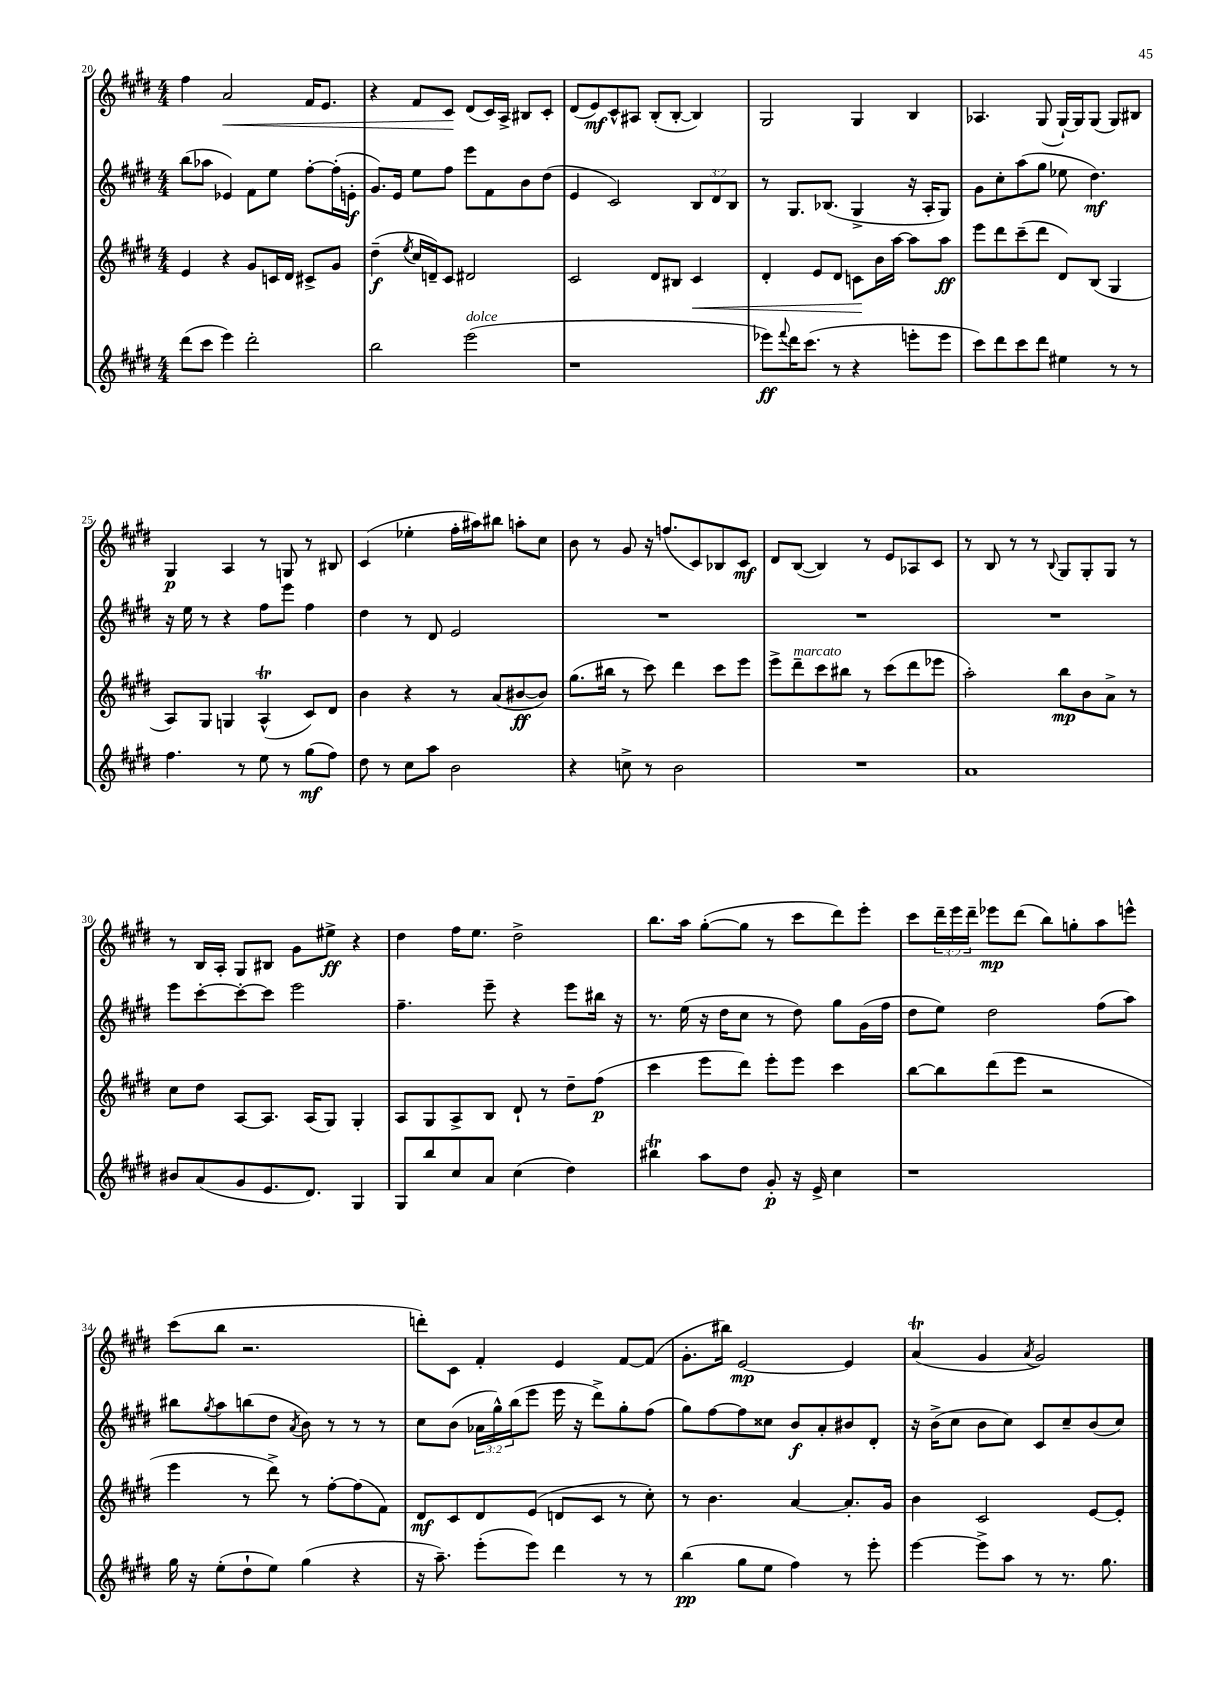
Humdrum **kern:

**kern	**dynam	**kern	**dynam	**kern	**dynam	**kern	**dynam
*part4	*part4	*part3	*part3	*part2	*part2	*part1	*part1
*staff4	*staff4	*staff3	*staff3	*staff2	*staff2	*staff1	*staff1
*clefG2	*	*clefG2	*	*clefG2	*	*clefG2	*
*k[f#c#g#d#]	*	*k[f#c#g#d#]	*	*k[f#c#g#d#]	*	*k[f#c#g#d#]	*
*M4/4	*	*M4/4	*	*M4/4	*	*M4/4	*
=20	=20	=20	=20	=20	=20	=20	=20
(8ddd#\L	.	4e/	.	(8bb\L	.	4ff#\	.
8ccc#\J	.	.	.	8aa-X\J	.	.	.
!	!	!	!	!	!	!	!LO:HP:b
4eee\)	.	4r	.	4e-X/)	.	2a/	<
2ddd#'\	.	8g#/L	.	8f#\L	.	.	.
.	.	16cn/L	.	8ee\J	.	.	.
.	.	16d#/JJ	.	.	.	.	.
.	.	8c#X^/L	.	[8ff#'\L	.	16f#/KL	.
.	.	.	.	.	.	8.e/J	.
.	.	8g#/J	.	(16ff#'\L]	.	.	.
.	.	.	.	16en'\JJ	f	.	.
=21	=21	=21	=21	=21	=21	=21	=21
2bb\	.	(4dd#~\	f	8.g#/L)	.	4r	.
.	.	.	.	16e/Jk	.	.	.
.	.	8qee/	.	.	.	.	.
.	.	16cc#/LL	.	8ee\L	.	8f#/L	.
.	.	16dn~/J)	.	.	.	.	.
.	.	8c#/J	.	8ff#\J	.	8c#/J	.
!LO:TX:a:i:t=dolce	!	!	!	!	!	!	!
(2eee\	.	2d#X/	.	8eee\L	.	(8d#/L	[
.	.	.	.	8f#\	.	16c#/L)	.
.	.	.	.	.	.	16A^/JJ	.
.	.	.	.	8b\	.	8B#X/L	.
.	.	.	.	(8dd#\J	.	8c#'/J	.
=22	=22	=22	=22	=22	=22	=22	=22
1r	.	2c#/	.	4e/	.	(8d#/L	.
.	.	.	.	.	.	8e/)	mf
.	.	.	.	2c#/)	.	8c#^^/	.
.	.	.	.	.	.	8A#X/J	.
.	.	8d#/L	.	.	.	(8B'/L	.
.	.	8B#X/J	.	.	.	[8B'/J	.
!	!	!	!LO:HP:b	!	!	!	!
.	.	4c#/	<	12B/L	.	4B/])	.
.	.	.	.	12d#/	.	.	.
.	.	.	.	12B/J	.	.	.
=23	=23	=23	=23	=23	=23	=23	=23
8eee-X\L)	ff	4d#'/	.	8r	.	2G#/	.
8qqfff#/	.	.	.	.	.	.	.
16ddd#\K	.	.	.	8.G#/L	.	.	.
(8.ccc#\J	.	.	.	.	.	.	.
.	.	8e/L	.	.	.	.	.
.	.	.	.	(8.B-X/J	.	.	.
8r	.	8d#/J	.	.	.	.	.
4r	.	8cn\L	.	4G#^/	.	4G#/	.
.	.	16b\L	[	.	.	.	.
.	.	[16aa\JJ	.	.	.	.	.
8eeen'\L	.	8aa\L]	.	16r	.	4B/	.
.	.	.	.	16A'/KL	.	.	.
8eee\J	.	8aa\J	ff	8G#/J)	.	.	.
=24	=24	=24	=24	=24	=24	=24	=24
8ccc#\L)	.	8eee\L	.	8g#\L	.	4.A-X/	.
8ddd#\	.	8ddd#\	.	8cc#'\	.	.	.
8ccc#\	.	(8ccc#~\	.	(8aa\	.	.	.
8ddd#\J	.	8ddd#\J	.	8gg#\J	.	(8G#/	.
4ee#X\	.	8d#/L)	.	8ee-X\	.	[16G#`/LL)	.
.	.	.	.	.	.	16G#/J]	.
.	.	(8B/J	.	4.dd#\)	mf	(8G#/J	.
8r	.	4G#/	.	.	.	8G#/L)	.
8r	.	.	.	.	.	8B#X/J	.
!!LO:LB:g=z
=25	=25	=25	=25	=25	=25	=25	=25
4.ff#\	.	8A/L)	.	16r	.	4G#/	p
.	.	.	.	16ee\	.	.	.
.	.	8G#/J	.	8r	.	.	.
.	.	4Gn/	.	4r	.	4A/	.
8r	.	.	.	.	.	.	.
8ee\	.	(4AT^^/	.	8ff#\L	.	8r	.
8r	.	.	.	8eee\J	.	8Gn/	.
(8gg#\L	mf	8c#/L)	.	4ff#\	.	8r	.
8ff#\J)	.	8d#/J	.	.	.	8B#X/	.
=26	=26	=26	=26	=26	=26	=26	=26
8dd#\	.	4b\	.	4dd#\	.	(4c#/	.
8r	.	.	.	.	.	.	.
8cc#\L	.	4r	.	8r	.	4ee-X'\	.
8aa\J	.	.	.	8d#/	.	.	.
2b\	.	8r	.	2e/	.	16ff#'\LL	.
.	.	.	.	.	.	16aa#X\J)	.
.	.	(8a/L	.	.	.	8bb#X\J	.
.	.	[8b#X/	ff	.	.	8aan'\L	.
.	.	8b#/J])	.	.	.	8cc#\J	.
=27	=27	=27	=27	=27	=27	=27	=27
4r	.	(8.gg#\L	.	1r	.	8b\	.
.	.	.	.	.	.	8r	.
.	.	16bb#X\Jk	.	.	.	.	.
8ccn^\	.	8r	.	.	.	8g#/	.
8r	.	8ccc#\)	.	.	.	16r	.
.	.	.	.	.	.	(8.ffn/L	.
2b\	.	4ddd#\	.	.	.	.	.
.	.	.	.	.	.	8c#/)	.
.	.	8ccc#\L	.	.	.	8B-X/	.
.	.	8eee\J	.	.	.	8c#/J	mf
=28	=28	=28	=28	=28	=28	=28	=28
1r	.	8eee^\L	.	1r	.	8d#/L	.
!	!	!LO:TX:a:i:t=marcato	!	!	!	!	!
.	.	8ddd#~\	.	.	.	([8B/J	.
.	.	8ccc#\	.	.	.	4B/])	.
.	.	8bb#X\J	.	.	.	.	.
.	.	8r	.	.	.	8r	.
.	.	(8ccc#\L	.	.	.	8e/L	.
.	.	8ddd#\	.	.	.	8A-X/	.
.	.	8eee-X\J	.	.	.	8c#/J	.
=29	=29	=29	=29	=29	=29	=29	=29
1a	.	2aa'\)	.	1r	.	8r	.
.	.	.	.	.	.	8B/	.
.	.	.	.	.	.	8r	.
.	.	.	.	.	.	8r	.
.	.	.	.	.	.	8qqB/	.
.	.	8bb\L	mp	.	.	8G#/L	.
.	.	8b\	.	.	.	8G#'/	.
.	.	8a^\J	.	.	.	8G#/J	.
.	.	8r	.	.	.	8r	.
!!LO:LB:g=z
=30	=30	=30	=30	=30	=30	=30	=30
8b#X/L	.	8cc#\L	.	8eee\L	.	8r	.
(8a/	.	8dd#\J	.	[8ccc#'\	.	16B/LL	.
.	.	.	.	.	.	16A'/JJ	.
8g#/	.	[8A/L	.	8ccc#'\_	.	8G#/L	.
8.e/	.	8.A/J]	.	8ccc#\J]	.	8B#X/J	.
.	.	.	.	2eee\	.	8g#\L	.
8.d#/J)	.	(16A/KL	.	.	.	.	.
.	.	8G#/J)	.	.	.	8ee#X^\J	ff
4G#/	.	4G#'/	.	.	.	4r	.
=31	=31	=31	=31	=31	=31	=31	=31
8G#/L	.	8A/L	.	4.ff#~\	.	4dd#\	.
8bb/	.	8G#/	.	.	.	.	.
8cc#/	.	8A^/	.	.	.	16ff#\KL	.
.	.	.	.	.	.	8.ee\J	.
8a/J	.	8B/J	.	8eee~\	.	.	.
(4cc#\	.	8d#`/	.	4r	.	2dd#^\	.
.	.	8r	.	.	.	.	.
4dd#\)	.	8dd#~\L	.	8eee\L	.	.	.
.	.	(8ff#\J	p	16bb#X\Jk	.	.	.
.	.	.	.	16r	.	.	.
=32	=32	=32	=32	=32	=32	=32	=32
4bb#Xt\	.	4ccc#\	.	8.r	.	8.bb\L	.
.	.	.	.	(16ee\	.	16aa\Jk	.
8aa\L	.	8eee\L	.	16r	.	([8gg#'\L	.
.	.	.	.	16dd#\KL	.	.	.
8dd#\J	.	8ddd#\J)	.	8cc#\J	.	8gg#\J]	.
8g#'/	p	8eee'\L	.	8r	.	8r	.
16r	.	8eee\J	.	8dd#\)	.	8ccc#\L	.
16e^/	.	.	.	.	.	.	.
4cc#\	.	4ccc#\	.	8gg#\L	.	8ddd#\)	.
.	.	.	.	(16g#\L	.	8eee'\J	.
.	.	.	.	16ff#\JJ	.	.	.
=33	=33	=33	=33	=33	=33	=33	=33
1r	.	[8bb\L	.	8dd#\L	.	8ccc#\L	.
.	.	8bb\]	.	8ee\J)	.	24ddd#~\L	.
.	.	.	.	.	.	24eee\	.
.	.	.	.	.	.	24ddd#~\JJ	.
.	.	(8ddd#\	.	2dd#\	.	8eee-X\L	mp
.	.	8eee\J	.	.	.	(8ddd#\J	.
.	.	2r	.	.	.	8bb\L)	.
.	.	.	.	.	.	8ggn'\	.
.	.	.	.	(8ff#\L	.	8aa\	.
.	.	.	.	8aa\J)	.	8eeen^^\J	.
!!LO:LB:g=z
=34	=34	=34	=34	=34	=34	=34	=34
16gg#\	.	4eee\	.	8bb#X\L	.	(8ccc#\L	.
16r	.	.	.	.	.	.	.
.	.	.	.	8qgg#/	.	.	.
(8ee'\L	.	.	.	8aa\	.	8bb\J	.
8dd#`\	.	8r	.	(8bbn\	.	2.r	.
8ee\J)	.	8ddd#^\)	.	8dd#\J	.	.	.
.	.	.	.	8qa/	.	.	.
(4gg#\	.	8r	.	8b\)	.	.	.
.	.	[8ff#'\L	.	8r	.	.	.
4r	.	(8ff#\]	.	8r	.	.	.
.	.	8f#\J)	.	8r	.	.	.
=35	=35	=35	=35	=35	=35	=35	=35
16r	.	8d#/L	mf	8cc#\L	.	8dddn'\L)	.
8.aa~\)	.	.	.	.	.	.	.
.	.	8c#/	.	(8b\J	.	8c#\J	.
(8eee'\L	.	8d#/	.	24a-X\LL	.	4f#'/	.
.	.	.	.	24gg#^^\)	.	.	.
.	.	.	.	(24bb\J	.	.	.
8eee\J)	.	(8e/J	.	8eee\J	.	.	.
4ddd#\	.	8dn/L	.	16eee\	.	4e/	.
.	.	.	.	16r	.	.	.
.	.	8c#/J	.	8ddd#^\L)	.	.	.
8r	.	8r	.	8gg#'\	.	[8f#/L	.
8r	.	8cc#'\)	.	(8ff#\J	.	(8f#/J]	.
=36	=36	=36	=36	=36	=36	=36	=36
(4bb\	pp	8r	.	8gg#\L)	.	8.g#'\L	.
.	.	4.b\	.	[8ff#\	.	.	.
.	.	.	.	.	.	16bb#X\Jk)	.
8gg#\L	.	.	.	8ff#\]	.	[2e/	mp
8ee\J	.	.	.	8cc##X\J	.	.	.
4ff#\)	.	[4a/	.	8b/L	f	.	.
.	.	.	.	8a'/	.	.	.
8r	.	8.a'/L]	.	8b#X/	.	4e/]	.
8eee'\	.	.	.	8d#'/J	.	.	.
.	.	16g#/Jk	.	.	.	.	.
=37	=37	=37	=37	=37	=37	=37	=37
[4eee\	.	4b\	.	16r	.	(4aT/	.
.	.	.	.	(16b^\KL	.	.	.
.	.	.	.	8cc#\J	.	.	.
8eee^\L]	.	2c#/	.	8b\L	.	4g#/	.
8aa\J	.	.	.	8cc#\J)	.	.	.
.	.	.	.	.	.	8qa/	.
8r	.	.	.	8c#/L	.	2g#/)	.
8.r	.	.	.	8cc#~/	.	.	.
.	.	[8e/L	.	(8b/	.	.	.
8.gg#\	.	.	.	.	.	.	.
.	.	8e'/J]	.	8cc#/J)	.	.	.
==	==	==	==	==	==	==	==
*-	*-	*-	*-	*-	*-	*-	*-
